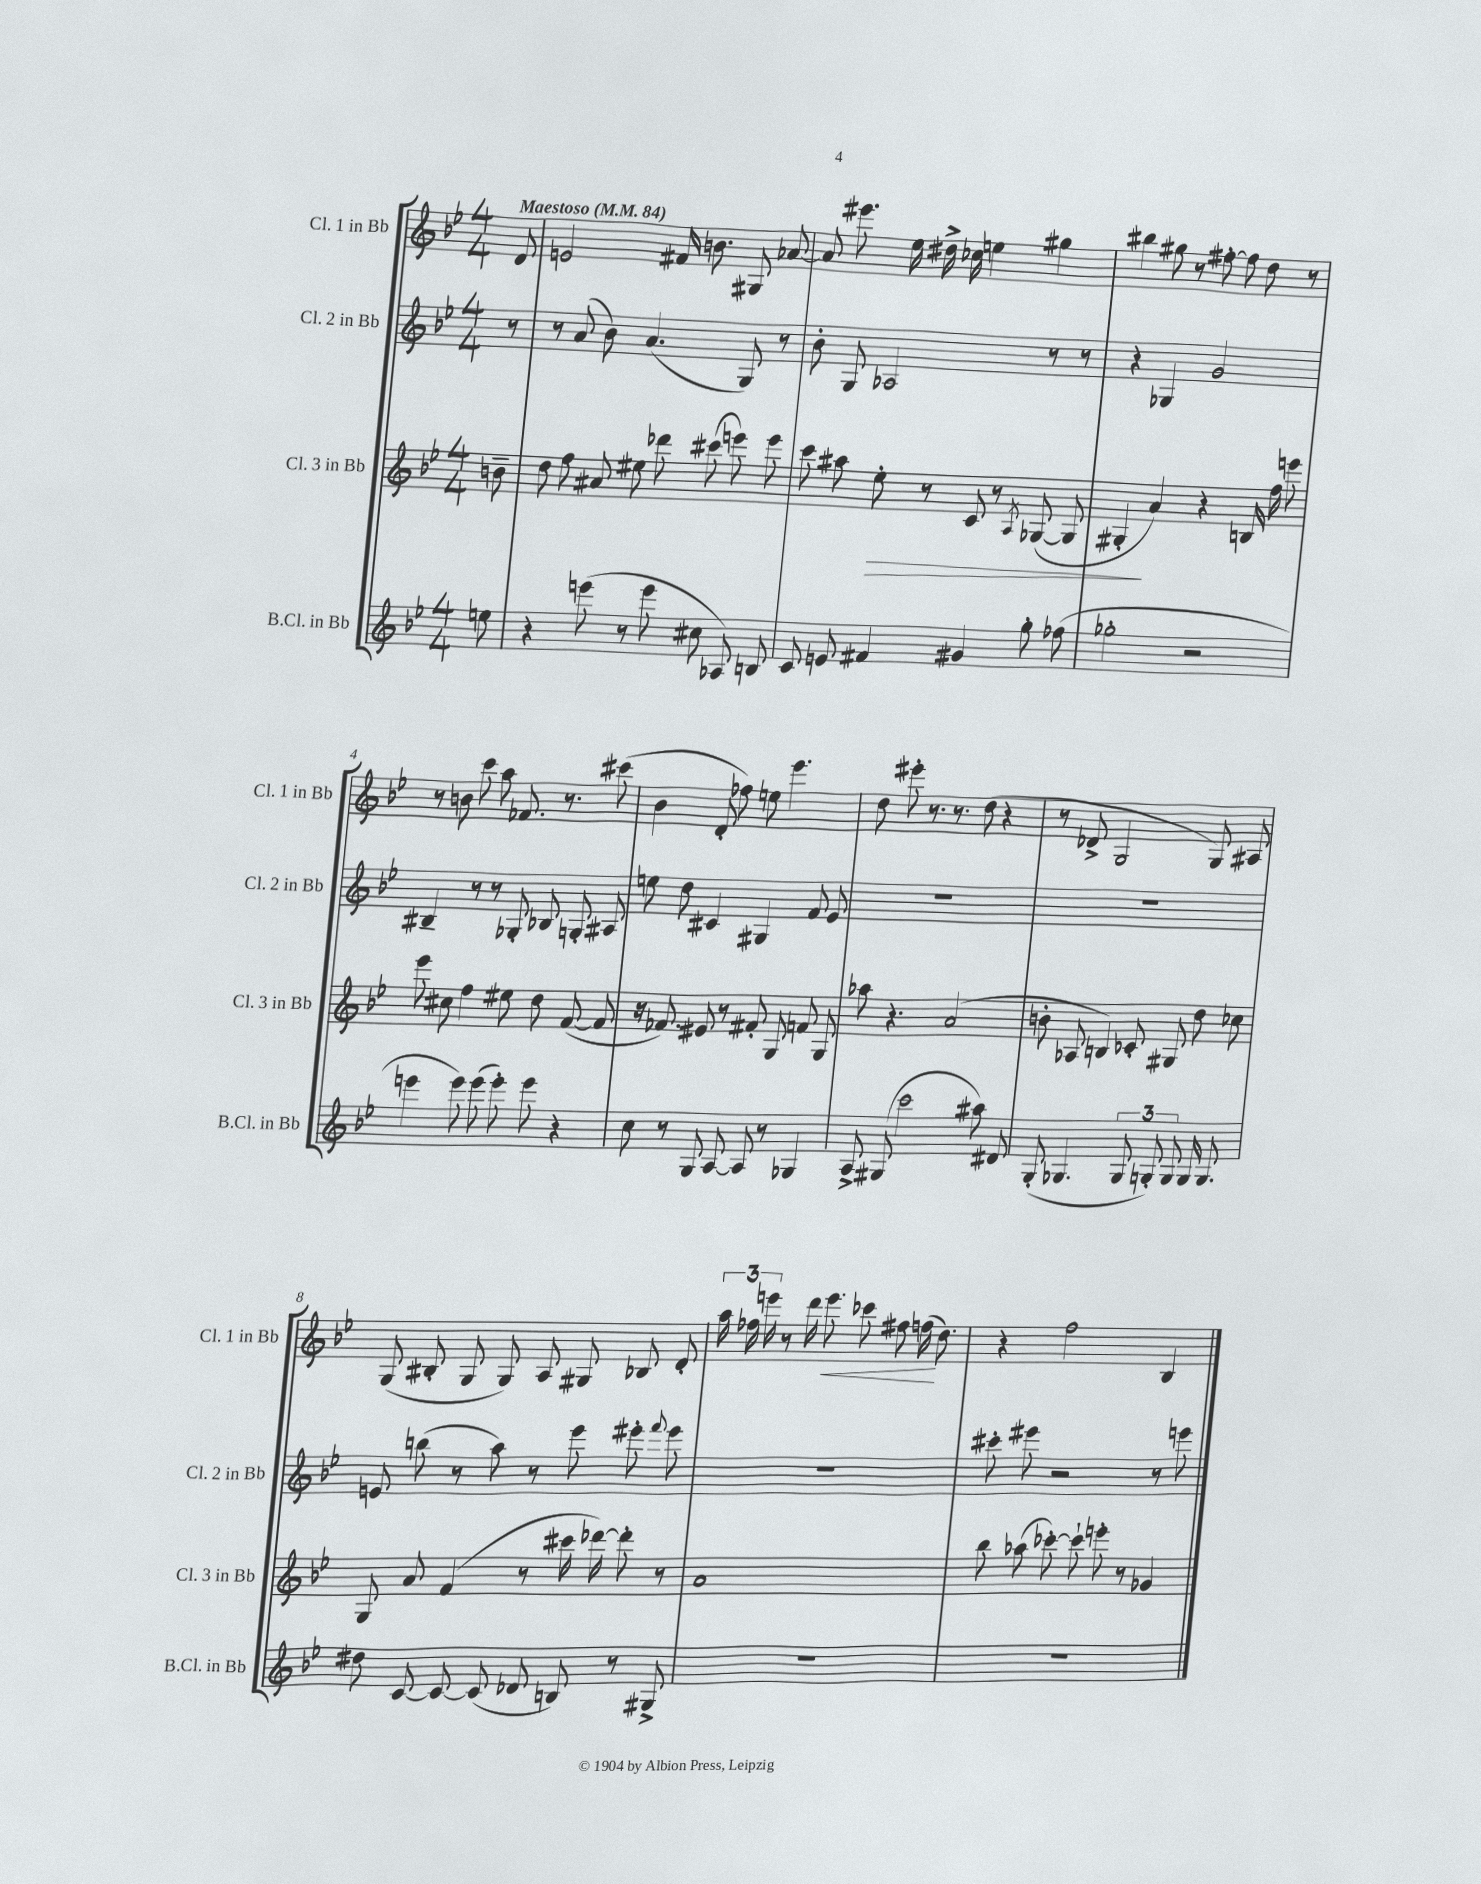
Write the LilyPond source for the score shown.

<<
\new StaffGroup <<
\new Staff = "s0" \with { instrumentName = "Cl. 1 in Bb" shortInstrumentName = "Cl. 1 in Bb" } {
    \clef treble \key bes \major \numericTimeSignature \time 4/4 \partial 8 \tempo "Maestoso" 4 = 84
    \autoBeamOff d'8 |
    e'2 fis'16 b'8. gis8 aes'8~ |
    aes'8 eis'''8. ees''16 dis''16-> ces''16 e''4 gis''4 |
    bis''4 gis''8 r8 fis''8~-. fis''8 d''8 r8 |
    r8 b'8 c'''8 a''8 fes'8. r8. cis'''8( |
    bes'4 d'8-. fes''8) e''8 ees'''4. |
    d''8 eis'''8-. r8. r8. d''8( r4 |
    r8 des'8-> g2 g8) ais8 |
    g8( bis8-. g8 g8) a8 gis8 bes8 d'8-. |
    \tuplet 3/2 { a''16 fes''16 e'''16 } r8 d'''16 e'''8.\< ces'''8 fis''8 f''16\!( d''8.) |
    r4 f''2 bes4 \bar "|." |
}
\new Staff = "s1" \with { instrumentName = "Cl. 2 in Bb" shortInstrumentName = "Cl. 2 in Bb" } {
    \clef treble \key bes \major \numericTimeSignature \time 4/4 \partial 8
    \autoBeamOff r8 |
    r8 a'8( bes'8) a'4.( g8) r8 |
    bes'8-. g8 aes2 r8 r8 |
    r4 ges4 g'2 |
    bis4-- r8 r8 ges8-. bes8 g8-. ais8 |
    e''8 d''8 cis'4 gis4 f'8 ees'8 |
    R1 |
    R1 |
    e'8 b''8( r8 a''8) r8 ees'''8 eis'''8-. \appoggiatura { f'''8 } eis'''8 |
    R1 |
    cis'''8-. eis'''8 r2 r8 e'''8 \bar "|." |
}
\new Staff = "s2" \with { instrumentName = "Cl. 3 in Bb" shortInstrumentName = "Cl. 3 in Bb" } {
    \clef treble \key bes \major \numericTimeSignature \time 4/4 \partial 8
    \autoBeamOff b'8-- |
    d''8 f''8 ais'8 eis''8 des'''8 cis'''8( e'''8) e'''8 |
    c'''8 ais''8 ees''8-.\> r8 c'8 r8 \acciaccatura { a8 } ges8~( ges8 |
    gis4-.\! a'4) r4 b16 f''16 e'''8 |
    ees'''8 cis''8 f''4 eis''8 d''8 f'8~( f'8 |
    r16 fes'8.) eis'8 r8 fis'8-. g8 f'8 g8 |
    aes''8 r4. a'2( |
    b'8-. aes8 b4) ces'8-. gis8 d''8 ces''8 |
    g8 a'8 f'4( r8 cis'''16 des'''16~) des'''8-. r8 |
    a'1 |
    bes''8 aes''8( ces'''8~-.) ces'''8-! e'''8-. r8 ges'4 \bar "|." |
}
\new Staff = "s3" \with { instrumentName = "B.Cl. in Bb" shortInstrumentName = "B.Cl. in Bb" } {
    \clef treble \key bes \major \numericTimeSignature \time 4/4 \partial 8
    \autoBeamOff e''8 |
    r4 e'''8( r8 e'''8 cis''8 aes8) b8 |
    c'8 e'8 fis'4 gis'4 g''8-. fes''8( |
    ges''2-. r2 |
    e'''4 e'''8) e'''8( e'''8-.) e'''8 r4 |
    c''8 r8 g8 a8~ a8 r8 ges4 |
    a8-> gis8( c'''2 ais''8) dis'8 |
    g8-.( ges4. \tuplet 3/2 { ges8 g8-.) g8 } g16 g8. |
    dis''8 c'8~ c'8~ c'8( des'8 b8) r8 gis8-> |
    R1 |
    R1 \bar "|." |
}
>>
>>
